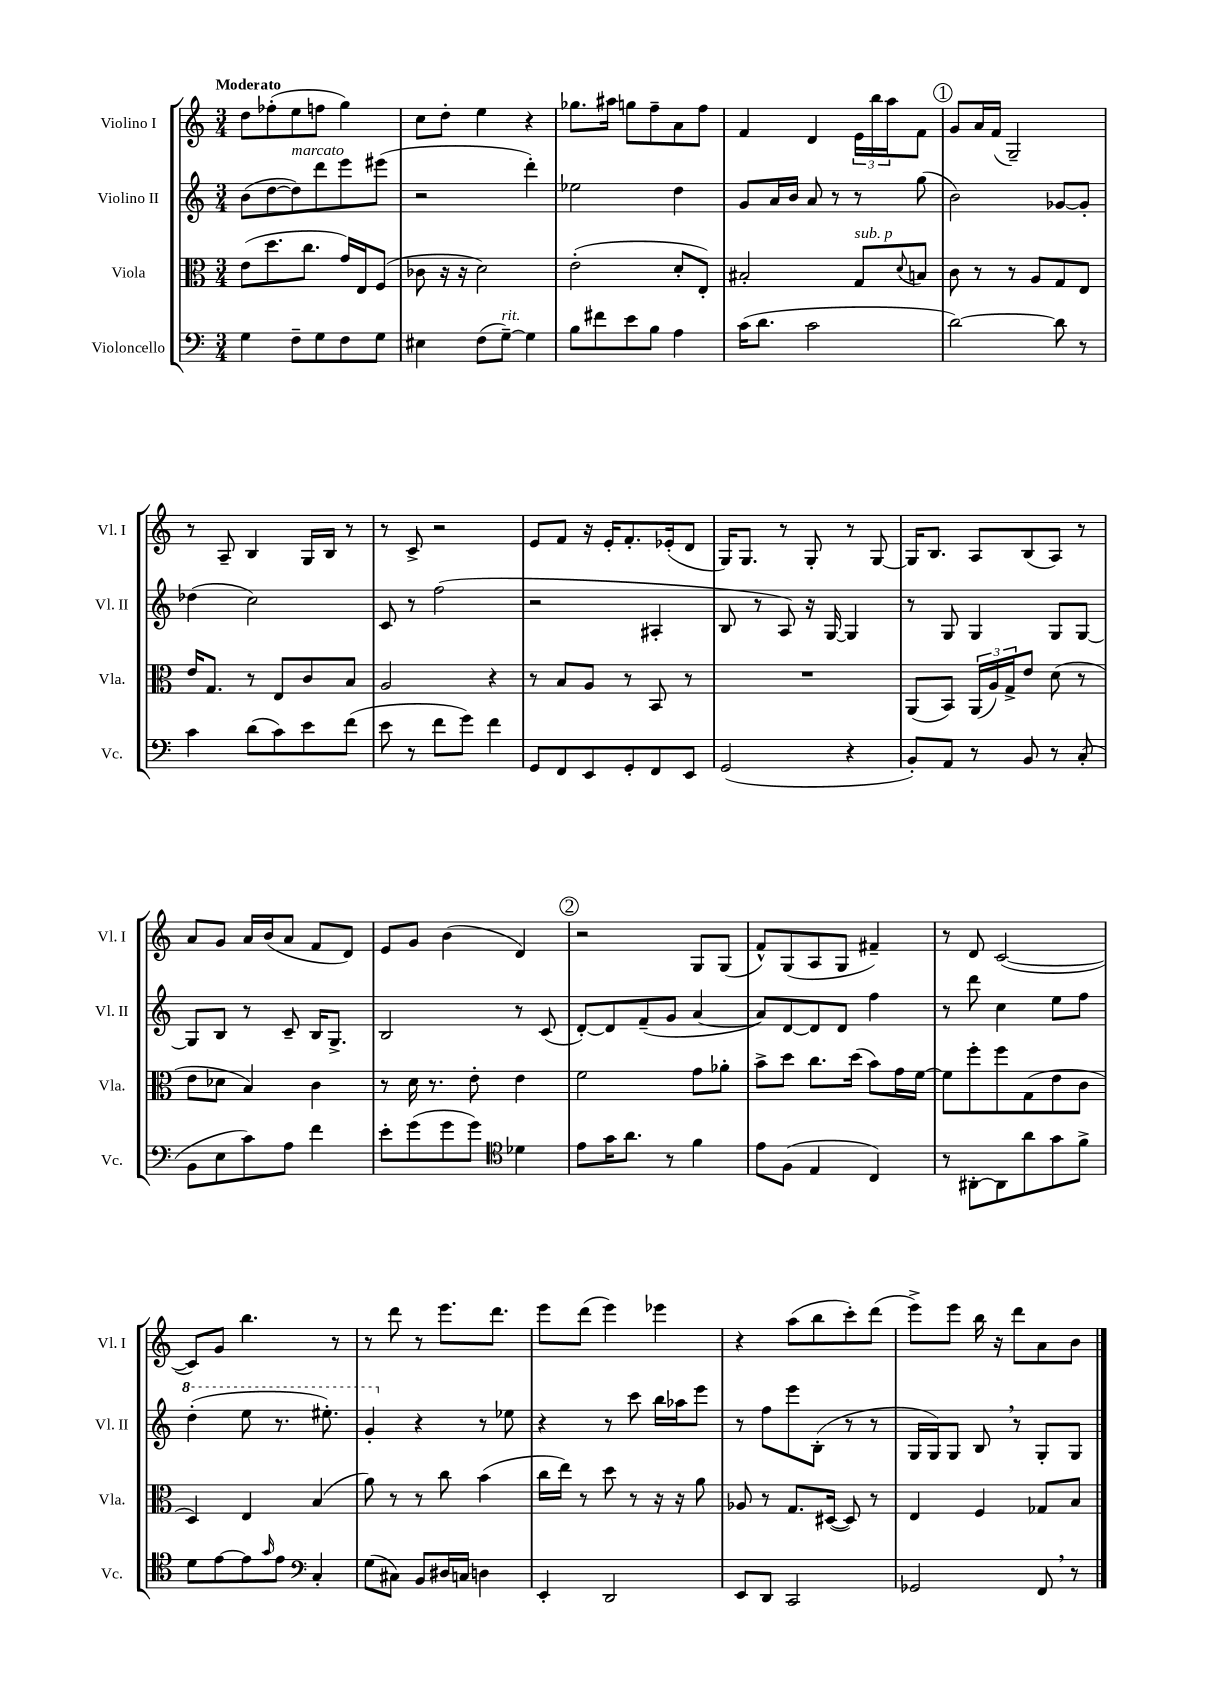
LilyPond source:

<<
\new StaffGroup <<
\new Staff = "s0" \with { instrumentName = "Violino I" shortInstrumentName = "Vl. I" } {
    \clef treble \key c \major \numericTimeSignature \time 3/4 \tempo "Moderato"
    d''8 fes''8-.( e''8 f''8 g''4) |
    c''8 d''8-. e''4 r4 |
    ges''8. ais''16 g''8 f''8-- a'8 f''8 |
    f'4 d'4 \tuplet 3/2 { e'16 b''16 a''16 } f'8 |
    \mark \markup { \circle "1" } g'8 a'16 f'16( g2--) |
    r8 a8-- b4 g16 b16 r8 |
    r8 c'8-> r2 |
    e'8 f'8 r16 e'16-. f'8.-. ees'16-.( d'8 |
    g16) g8. r8 g8-. r8 g8~ |
    g16 b8. a8 b8( a8) r8 |
    a'8 g'8 a'16 b'16( a'8 f'8 d'8) |
    e'8 g'8 b'4( d'4) |
    \mark \markup { \circle "2" } r2 g8 g8( |
    f'8-^) g8( a8 g8 fis'4--) |
    r8 d'8 c'2~( |
    c'8) g'8 b''4. r8 |
    r8 d'''8 r8 e'''8. d'''8. |
    e'''8 d'''8( e'''4) ees'''4 |
    r4 a''8( b''8 c'''8-.) d'''8( |
    e'''8->) e'''8 b''16 r16 d'''8 a'8 b'8 \bar "|." |
}
\new Staff = "s1" \with { instrumentName = "Violino II" shortInstrumentName = "Vl. II" } {
    \clef treble \key c \major \numericTimeSignature \time 3/4
    b'8( d''8~ d''8^\markup { \italic "marcato" }) d'''8 e'''8 eis'''8( |
    r2 d'''4-.) |
    ees''2 d''4 |
    g'8 a'16 b'16 a'8 r8 r8 g''8( |
    \mark \markup { \circle "1" } b'2) ges'8~ ges'8-. |
    des''4( c''2) |
    c'8 r8 f''2( |
    r2 ais4-. |
    b8 r8 a8) r16 g16~ g4 |
    r8 g8 g4 g8 g8~ |
    g8 b8 r8 c'8-- b16 g8.-> |
    b2 r8 c'8( |
    \mark \markup { \circle "2" } d'8~-.) d'8 f'8--( g'8 a'4~ |
    a'8) d'8~ d'8 d'8 f''4 |
    r8 d'''8 c''4 e''8 f''8 |
    \ottava #1 d'''4-.( e'''8 r8. eis'''8.-.) |
    g''4-. \ottava #0 r4 r8 ees''8 |
    r4 r8 c'''8 b''16 aes''16 e'''8 |
    r8 f''8 e'''8 b8-.( r8 r8 |
    g16 g16) g8 b8 \breathe r8 g8-. g8 \bar "|." |
}
\new Staff = "s2" \with { instrumentName = "Viola" shortInstrumentName = "Vla." } {
    \clef alto \key c \major \numericTimeSignature \time 3/4
    e'8( d''8. c''8. g'16) e16 f8( |
    ces'8 r16 r16 d'2) |
    e'2-.( d'8-. e8-.) |
    bis2-. g8^\markup { \italic "sub. p" } \appoggiatura { d'8 } b8 |
    \mark \markup { \circle "1" } c'8 r8 r8 a8 g8 e8 |
    e'16 g8. r8 e8 c'8 b8 |
    a2 r4 |
    r8 b8 a8 r8 b,8 r8 |
    R2. |
    a,8( b,8) \tuplet 3/2 { a,16( a16) g16-> } e'8 d'8( r8 |
    e'8 des'8 b4) c'4 |
    r8 d'16 r8. e'8-. e'4 |
    \mark \markup { \circle "2" } f'2 g'8 aes'8-. |
    b'8-> d''8 c''8. d''16( b'8) g'16 f'16~ |
    f'8 f''8-. f''8 g8( e'8 c'8 |
    d4) e4 b4( |
    a'8) r8 r8 c''8 b'4( |
    c''16 e''16) r8 d''8 r8 r16 r16 a'8 |
    aes8 r8 g8. dis16~( dis8) r8 |
    e4 f4 ges8 b8 \bar "|." |
}
\new Staff = "s3" \with { instrumentName = "Violoncello" shortInstrumentName = "Vc." } {
    \clef bass \key c \major \numericTimeSignature \time 3/4
    g4 f8-- g8 f8 g8 |
    eis4 f8( g8~--^\markup { \italic "rit." }) g4 |
    b8 fis'8 e'8 b8 a4 |
    c'16( d'8. c'2 |
    \mark \markup { \circle "1" } d'2~) d'8 r8 |
    c'4 d'8( c'8) e'8 f'8( |
    e'8 r8 f'8 g'8) f'4 |
    g,8 f,8 e,8 g,8-. f,8 e,8 |
    g,2( r4 |
    b,8-.) a,8 r8 b,8 r8 c8-.( |
    b,8 e8 c'8) a8 f'4 |
    e'8-. g'8( g'8 g'8) \clef tenor des'4 |
    \mark \markup { \circle "2" } e'8 g'16 a'8. r8 f'4 |
    e'8 f8( e4 c4) |
    r8 ais,8~-. ais,8 a'8 g'8 f'8-> |
    d'8 e'8~ e'8 \grace { g'16 } e'8 \clef bass c4-. |
    g8( cis8) b,8 dis16 c16 d4 |
    e,4-. d,2 |
    e,8 d,8 c,2 |
    ges,2 f,8 \breathe r8 \bar "|." |
}
>>
>>
\layout { \context { \Score \remove "Bar_number_engraver" } }
